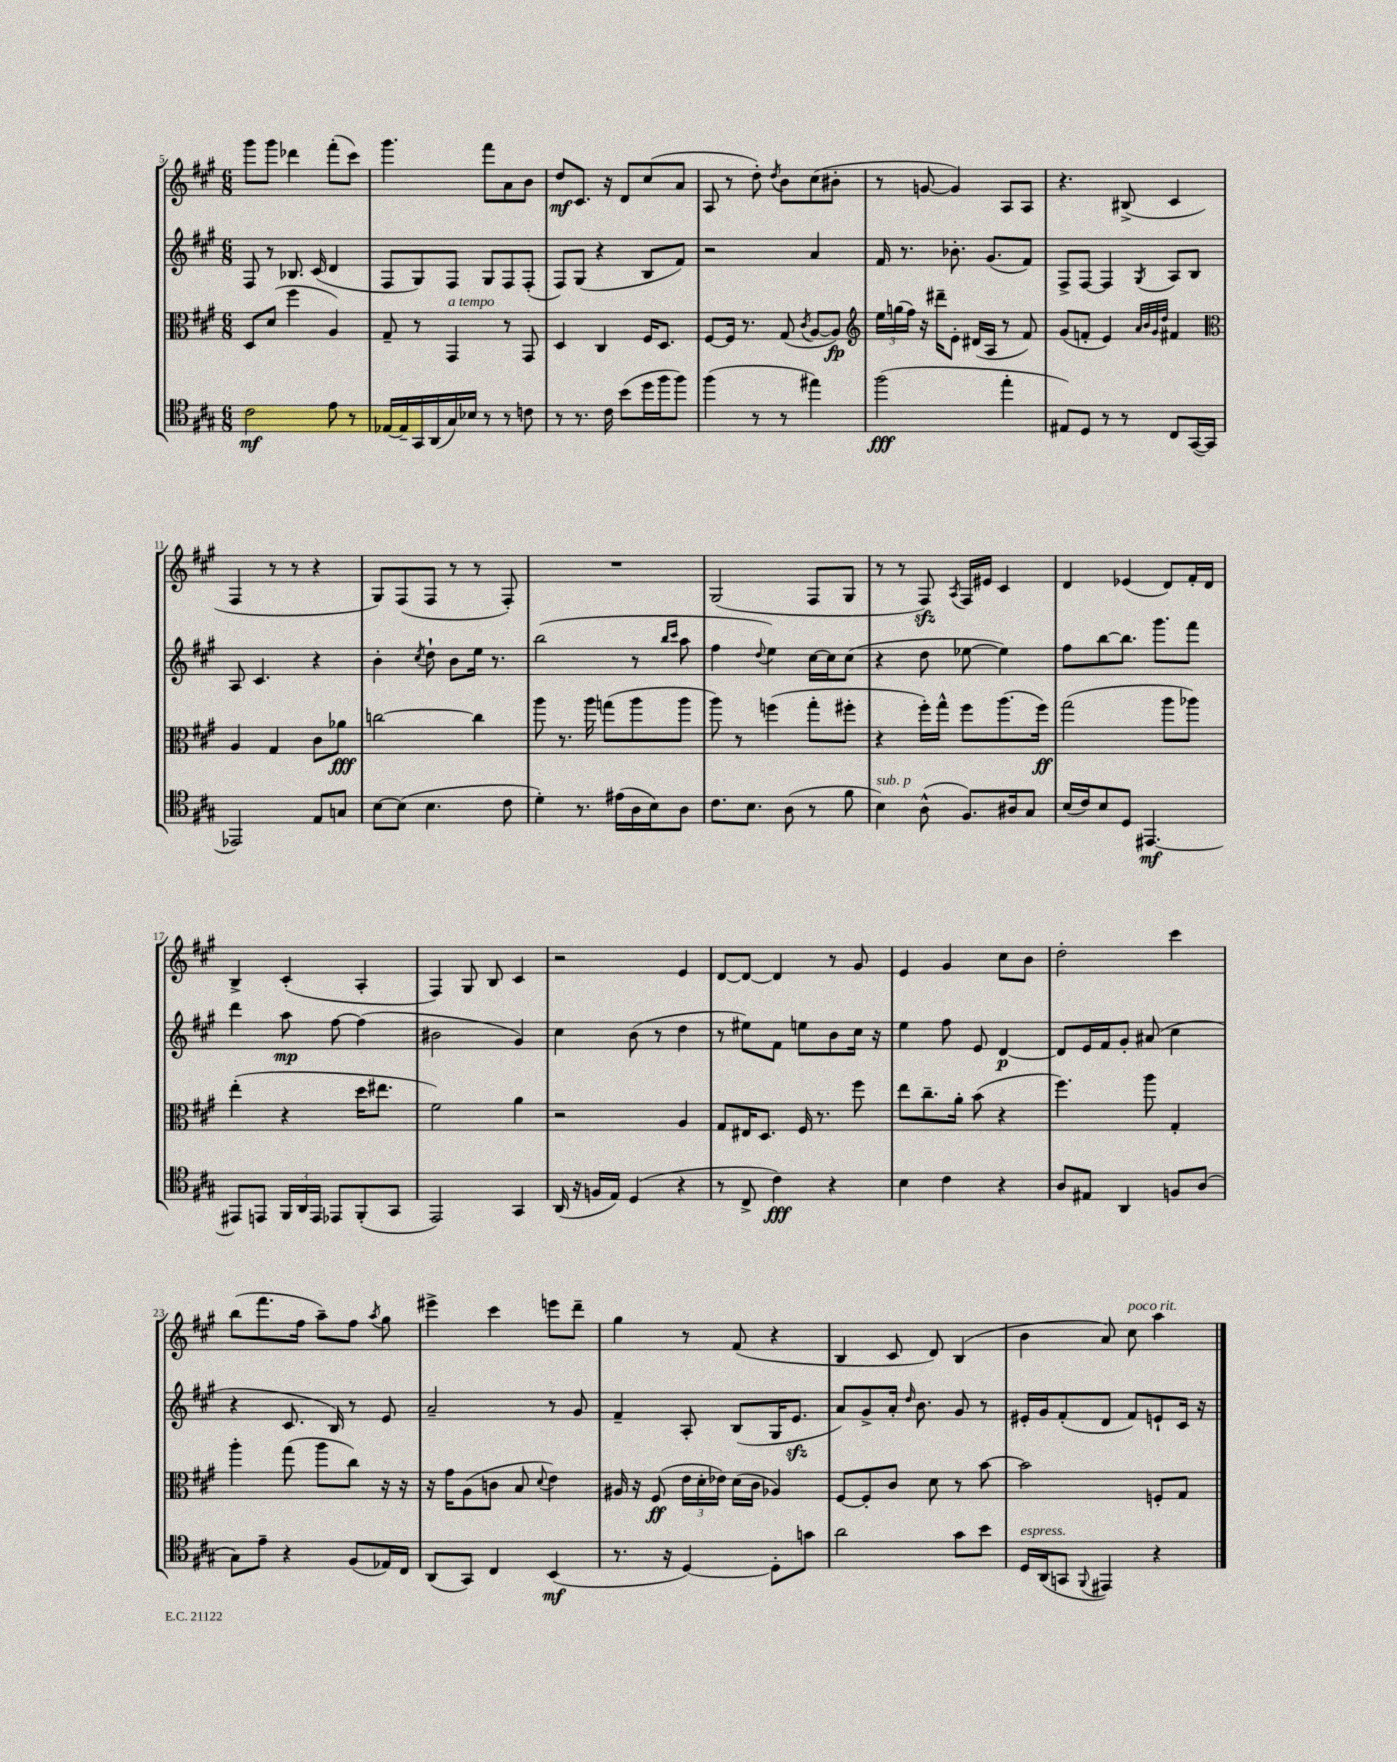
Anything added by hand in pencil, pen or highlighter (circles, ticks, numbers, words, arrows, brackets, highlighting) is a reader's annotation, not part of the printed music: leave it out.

**kern	**dynam	**kern	**dynam	**kern	**dynam	**kern	**dynam
*part4	*part4	*part3	*part3	*part2	*part2	*part1	*part1
*staff4	*staff4	*staff3	*staff3	*staff2	*staff2	*staff1	*staff1
*clefC4	*	*clefC3	*	*clefG2	*	*clefG2	*
*k[f#c#g#]	*	*k[f#c#g#]	*	*k[f#c#g#]	*	*k[f#c#g#]	*
*M6/8	*	*M6/8	*	*M6/8	*	*M6/8	*
=5	=5	=5	=5	=5	=5	=5	=5
2c#\	mf	8D/L	.	8F#/	.	8ggg#\L	.
.	.	(8d/J	.	8r	.	8ggg#\J	.
.	.	4ff#\	.	8.B-X/	.	4ddd-X\	.
.	.	.	.	(16c#/	.	.	.
8e\	.	4A/)	.	4d/	.	(8fff#'\L	.
8r	.	.	.	.	.	8ccc#\J)	.
=6	=6	=6	=6	=6	=6	=6	=6
[16E-X/LL	.	8G#~/	.	8F#/L	.	4.ggg#\	.
16E-~/]	.	.	.	.	.	.	.
16GG#/	.	8r	.	8G#/)	.	.	.
(16AA/	.	.	.	.	.	.	.
!	!	!LO:TX:a:i:t=a tempo	!	!	!	!	!
16G#/)	.	4GG#/	.	8F#/J	.	.	.
16B-X/JJ	.	.	.	.	.	.	.
8r	.	.	.	8G#/L	.	8fff#\L	.
8r	.	8r	.	8F#/	.	8a\	.
8cn\	.	8GG#/	.	(8F#'/J	.	8b\J	.
=7	=7	=7	=7	=7	=7	=7	=7
8r	.	4D/	.	8F#/L)	.	8dd/L	mf
8.r	.	.	.	(8G#/J	.	8.c#/J	.
.	.	4C#/	.	4r	.	.	.
16c#\	.	.	.	.	.	16r	.
(8b\L	.	.	.	.	.	8d/L	.
16dd\L	.	16F#/KL	.	8B/L	.	(8cc#/	.
16ff#\J	.	8.D/J	.	.	.	.	.
8ff#\J)	.	.	.	8f#/J)	.	8a/J	.
=8	=8	=8	=8	=8	=8	=8	=8
(4ff#\	.	[8F#/L	.	2r	.	8A/	.
.	.	16F#/Jk]	.	.	.	8r	.
.	.	8.r	.	.	.	.	.
8r	.	.	.	.	.	8dd'\)	.
.	.	.	.	.	.	8qdd/	.
8r	.	(8G#/	.	.	.	8b\L	.
.	.	8qc#/	.	.	.	.	.
4ee#X\)	.	[8A/L	.	4a/	.	(8cc#\	.
.	.	8A/J])	fp	.	.	8b#X'\J	.
=9	=9	=9	=9	=9	=9	=9	=9
*	*	*clefG2	*	*	*	*	*
(2ff#\	fff	24ee\LL	.	16f#/	.	8r	.
.	.	(24ggn\	.	.	.	.	.
.	.	.	.	8.r	.	.	.
.	.	24ff#\JJ)	.	.	.	.	.
.	.	16r	.	.	.	[8gn/	.
.	.	16ddd#X~\KL	.	.	.	.	.
.	.	8e'\J	.	8.b-X'\	.	4g/])	.
.	.	(16d#X/LL	.	.	.	.	.
.	.	16A/JJ	.	(8.g#/L	.	.	.
4ee'\	.	8r	.	.	.	8A/L	.
.	.	8f#/)	.	8f#/J)	.	8A/J	.
=10	=10	=10	=10	=10	=10	=10	=10
8E#X/L)	.	(8g#/L	.	8F#^/L	.	4.r	.
8D/J	.	8fn'/J	.	[8F#/J	.	.	.
8r	.	4e/)	.	4F#/]	.	.	.
8r	.	.	.	.	.	(8B#X^/	.
.	.	32qqa/LLL	.	.	.	.	.
.	.	32qqb/	.	.	.	.	.
.	.	32qqg#/	.	.	.	.	.
.	.	32qqdd/JJJ	.	8qG#/	.	.	.
8C#/L	.	4f#X/	.	8A/L	.	4c#/	.
([16GG#/L	.	.	.	8B/J	.	.	.
16GG#/JJ]	.	.	.	.	.	.	.
!!LO:LB:g=z
=11	=11	=11	=11	=11	=11	=11	=11
*	*	*clefC3	*	*	*	*	*
2EE-X/)	.	4A/	.	8A/	.	4F#/	.
.	.	.	.	4.c#/	.	.	.
.	.	4G#/	.	.	.	8r	.
.	.	.	.	.	.	8r	.
8E/L	.	8c#\L	.	4r	.	4r	.
8Gn/J	.	8a-X\J	fff	.	.	.	.
=12	=12	=12	=12	=12	=12	=12	=12
[8B\L	.	[2ccn\	.	4b'\	.	8G#/L)	.
(8B\J]	.	.	.	.	.	(8F#/	.
.	.	.	.	8qcc#/	.	.	.
4.B\	.	.	.	8dd`\	.	8F#/J	.
.	.	.	.	8b\L	.	8r	.
.	.	4cc\]	.	16ee\Jk	.	8r	.
.	.	.	.	8.r	.	.	.
8c#\	.	.	.	.	.	8F#'/)	.
=13	=13	=13	=13	=13	=13	=13	=13
4d'\)	.	8aa\	.	(2bb\	.	2.r	.
.	.	8.r	.	.	.	.	.
8.r	.	.	.	.	.	.	.
.	.	16aa\	.	.	.	.	.
.	.	(8ggn\L	.	.	.	.	.
(16e#X\LL	.	.	.	.	.	.	.
16A\	.	8aa\	.	8r	.	.	.
16B\J)	.	.	.	.	.	.	.
.	.	.	.	16qqbb/LL	.	.	.
.	.	.	.	16qqccc#/JJ	.	.	.
8A\J	.	8aa\J	.	8aa\	.	.	.
=14	=14	=14	=14	=14	=14	=14	=14
8.c#\L	.	8aa\)	.	4ff#\	.	(2G#/	.
.	.	8r	.	.	.	.	.
8.B\J	.	.	.	.	.	.	.
.	.	.	.	8qqdd/	.	.	.
.	.	(4ffn\	.	4ee\)	.	.	.
(8A\	.	.	.	.	.	.	.
8r	.	8gg#'\L	.	[16cc#\LL	.	8F#/L	.
.	.	.	.	16cc#\J]	.	.	.
8f#\	.	8ff#X'\J	.	(8cc#\J	.	8G#/J	.
=15	=15	=15	=15	=15	=15	=15	=15
!LO:TX:a:i:t=sub. p	!	!	!	!	!	!	!
4B\)	.	4r	.	4r	.	8r	.
.	.	.	.	.	.	8r	.
(8A^^\	.	16ff#'\LL)	.	8dd\	.	8F#zz/)	.
.	.	16gg#^^\JJ	.	.	.	.	.
.	.	.	.	.	.	8qA/	.
8.F#/L)	.	8ff#\L	.	[8ee-X\	.	16F#/LL	.
.	.	.	.	.	.	16e#X/JJ	.
.	.	(8.aa\	.	4ee-\])	.	4c#/	.
16A#X/k	.	.	.	.	.	.	.
8G#/J	.	.	.	.	.	.	.
.	.	16ff#\Jk)	ff	.	.	.	.
=16	=16	=16	=16	=16	=16	=16	=16
(16B/LL	.	(2gg#\	.	8ff#\L	.	4d/	.
16c#/J)	.	.	.	.	.	.	.
8B/	.	.	.	[8bb\	.	.	.
8D/J	.	.	.	8.bb\J]	.	(4e-X/	.
[4.EE#X/	mf	.	.	.	.	.	.
.	.	.	.	8.ggg#\L	.	.	.
.	.	8aa\L	.	.	.	8d/L)	.
.	.	8aa-X\J)	.	8fff#\J	.	16f#'/L	.
.	.	.	.	.	.	16d/JJ	.
!!LO:LB:g=z
=17	=17	=17	=17	=17	=17	=17	=17
8EE#X/L]	.	(4ee'\	.	4ddd\	.	4B^/	.
8EEn/J	.	.	.	.	.	.	.
24FF#/LL	.	4r	.	8aa\	mp	(4c#'/	.
24AA/	.	.	.	.	.	.	.
24EE/JJ	.	.	.	.	.	.	.
8EE-X/L	.	.	.	[8ff#\	.	.	.
(8FF#'/	.	16dd\KL	.	(4ff#\]	.	4A'/	.
.	.	8.ee#X\J	.	.	.	.	.
8GG#/J	.	.	.	.	.	.	.
=18	=18	=18	=18	=18	=18	=18	=18
2EE/)	.	2f#\)	.	2b#X\	.	4F#/)	.
.	.	.	.	.	.	8G#/	.
.	.	.	.	.	.	8B/	.
4GG#/	.	4a\	.	4g#/)	.	4c#/	.
=19	=19	=19	=19	=19	=19	=19	=19
(16AA/	.	2r	.	4cc#\	.	2r	.
16r	.	.	.	.	.	.	.
16Fn/LL	.	.	.	.	.	.	.
16E/JJ)	.	.	.	.	.	.	.
(4D/	.	.	.	(8b\	.	.	.
.	.	.	.	8r	.	.	.
4r	.	4A/	.	4dd\	.	4e/	.
=20	=20	=20	=20	=20	=20	=20	=20
8r	.	8G#/L	.	8r	.	[8d/L	.
8C#^/	.	16E#X/K	.	8ee#X\L)	.	8d/J_	.
.	.	8.D/J	.	.	.	.	.
4c#\)	fff	.	.	8f#\J	.	4d/]	.
.	.	16F#/	.	8een\L	.	.	.
.	.	8.r	.	.	.	.	.
4r	.	.	.	8b\	.	8r	.
.	.	8ff#\	.	16cc#\Jk	.	8g#/	.
.	.	.	.	16r	.	.	.
=21	=21	=21	=21	=21	=21	=21	=21
4B\	.	8ee\L	.	4ee\	.	4e/	.
.	.	8.cc#~\	.	.	.	.	.
4c#\	.	.	.	8ff#\	.	4g#/	.
.	.	16a'\Jk	.	.	.	.	.
.	.	(8b\	.	8e/	.	.	.
4r	.	4r	.	[4d/	p	8cc#\L	.
.	.	.	.	.	.	8b\J	.
=22	=22	=22	=22	=22	=22	=22	=22
8A/L	.	4.ff#\)	.	8d/L]	.	2dd'\	.
8E#X/J	.	.	.	16e/L	.	.	.
.	.	.	.	16f#/J	.	.	.
4AA/	.	.	.	8g#'/J	.	.	.
.	.	8aa\	.	(8a#X/	.	.	.
8Fn/L	.	4G#'/	.	4cc#\	.	4ccc#\	.
(8A/J	.	.	.	.	.	.	.
!!LO:LB:g=z
=23	=23	=23	=23	=23	=23	=23	=23
8G#\L)	.	4aa'\	.	4r	.	(8bb\L	.
8e~\J	.	.	.	.	.	8.fff#\	.
4r	.	(8gg#\	.	8.c#/	.	.	.
.	.	.	.	.	.	16ff#\Jk	.
.	.	8aa\L	.	.	.	8aa~\L)	.
.	.	.	.	16B/)	.	.	.
(8F#/L	.	8cc#\J)	.	8r	.	8ff#\J	.
.	.	.	.	.	.	8qaa/	.
16E-X/L)	.	16r	.	8e/	.	8gg#\	.
16C#/JJ	.	16r	.	.	.	.	.
=24	=24	=24	=24	=24	=24	=24	=24
(8AA/L	.	16r	.	2a~/	.	4eee#X^\	.
.	.	16g#\KL	.	.	.	.	.
8GG#/J)	.	(8A\	.	.	.	.	.
4C#/	.	8cn\J	.	.	.	4ccc#\	.
.	.	8B/	.	.	.	.	.
.	.	8qqd/	.	.	.	.	.
(4BB/	mf	4e\)	.	8r	.	8eeen\L	.
.	.	.	.	8g#/	.	8ddd~\J	.
=25	=25	=25	=25	=25	=25	=25	=25
8.r	.	16A#X/	.	4f#~/	.	4gg#\	.
.	.	16r	.	.	.	.	.
.	.	(8F#/	ff	.	.	.	.
16r	.	.	.	.	.	.	.
[4D/)	.	24e\LL	.	8A'/	.	8r	.
.	.	24d'\	.	.	.	.	.
.	.	24e-X\JJ)	.	.	.	.	.
.	.	(16d\LL	.	(8B/L	.	(8f#/	.
.	.	16c#\JJ	.	.	.	.	.
8D'\L]	.	4A-X/)	.	16G#/K	.	4r	.
.	.	.	.	8.ezz/J	.	.	.
8gn\J	.	.	.	.	.	.	.
=26	=26	=26	=26	=26	=26	=26	=26
2a\	.	[8F#/L	.	8a/L)	.	4B/	.
.	.	8F#'/]	.	8g#^/	.	.	.
.	.	8c#/J	.	16a'/Jk	.	8c#/	.
.	.	.	.	16qqdd/	.	.	.
.	.	.	.	8.b\	.	.	.
.	.	8d\	.	.	.	8d/)	.
8g#\L	.	8r	.	8g#/	.	(4B/	.
8b\J	.	[8b\	.	8r	.	.	.
=27	=27	=27	=27	=27	=27	=27	=27
!LO:TX:a:i:t=espress.	!	!	!	!	!	!	!
16D/LL	.	2b\]	.	16e#X'/LL	.	4b\	.
(16AA/J	.	.	.	16g#/J	.	.	.
8GGn/J	.	.	.	(8f#'/	.	.	.
8qqFF#/	.	.	.	.	.	.	.
4EE#X/)	.	.	.	8d/J	.	8a/)	.
!	!	!	!	!	!	!LO:TX:a:i:t=poco rit.	!
.	.	.	.	8f#/L)	.	8cc#\	.
4r	.	8Fn'/L	.	8en`/	.	4aa\	.
.	.	8G#/J	.	16c#/Jk	.	.	.
.	.	.	.	16r	.	.	.
==	==	==	==	==	==	==	==
*-	*-	*-	*-	*-	*-	*-	*-
